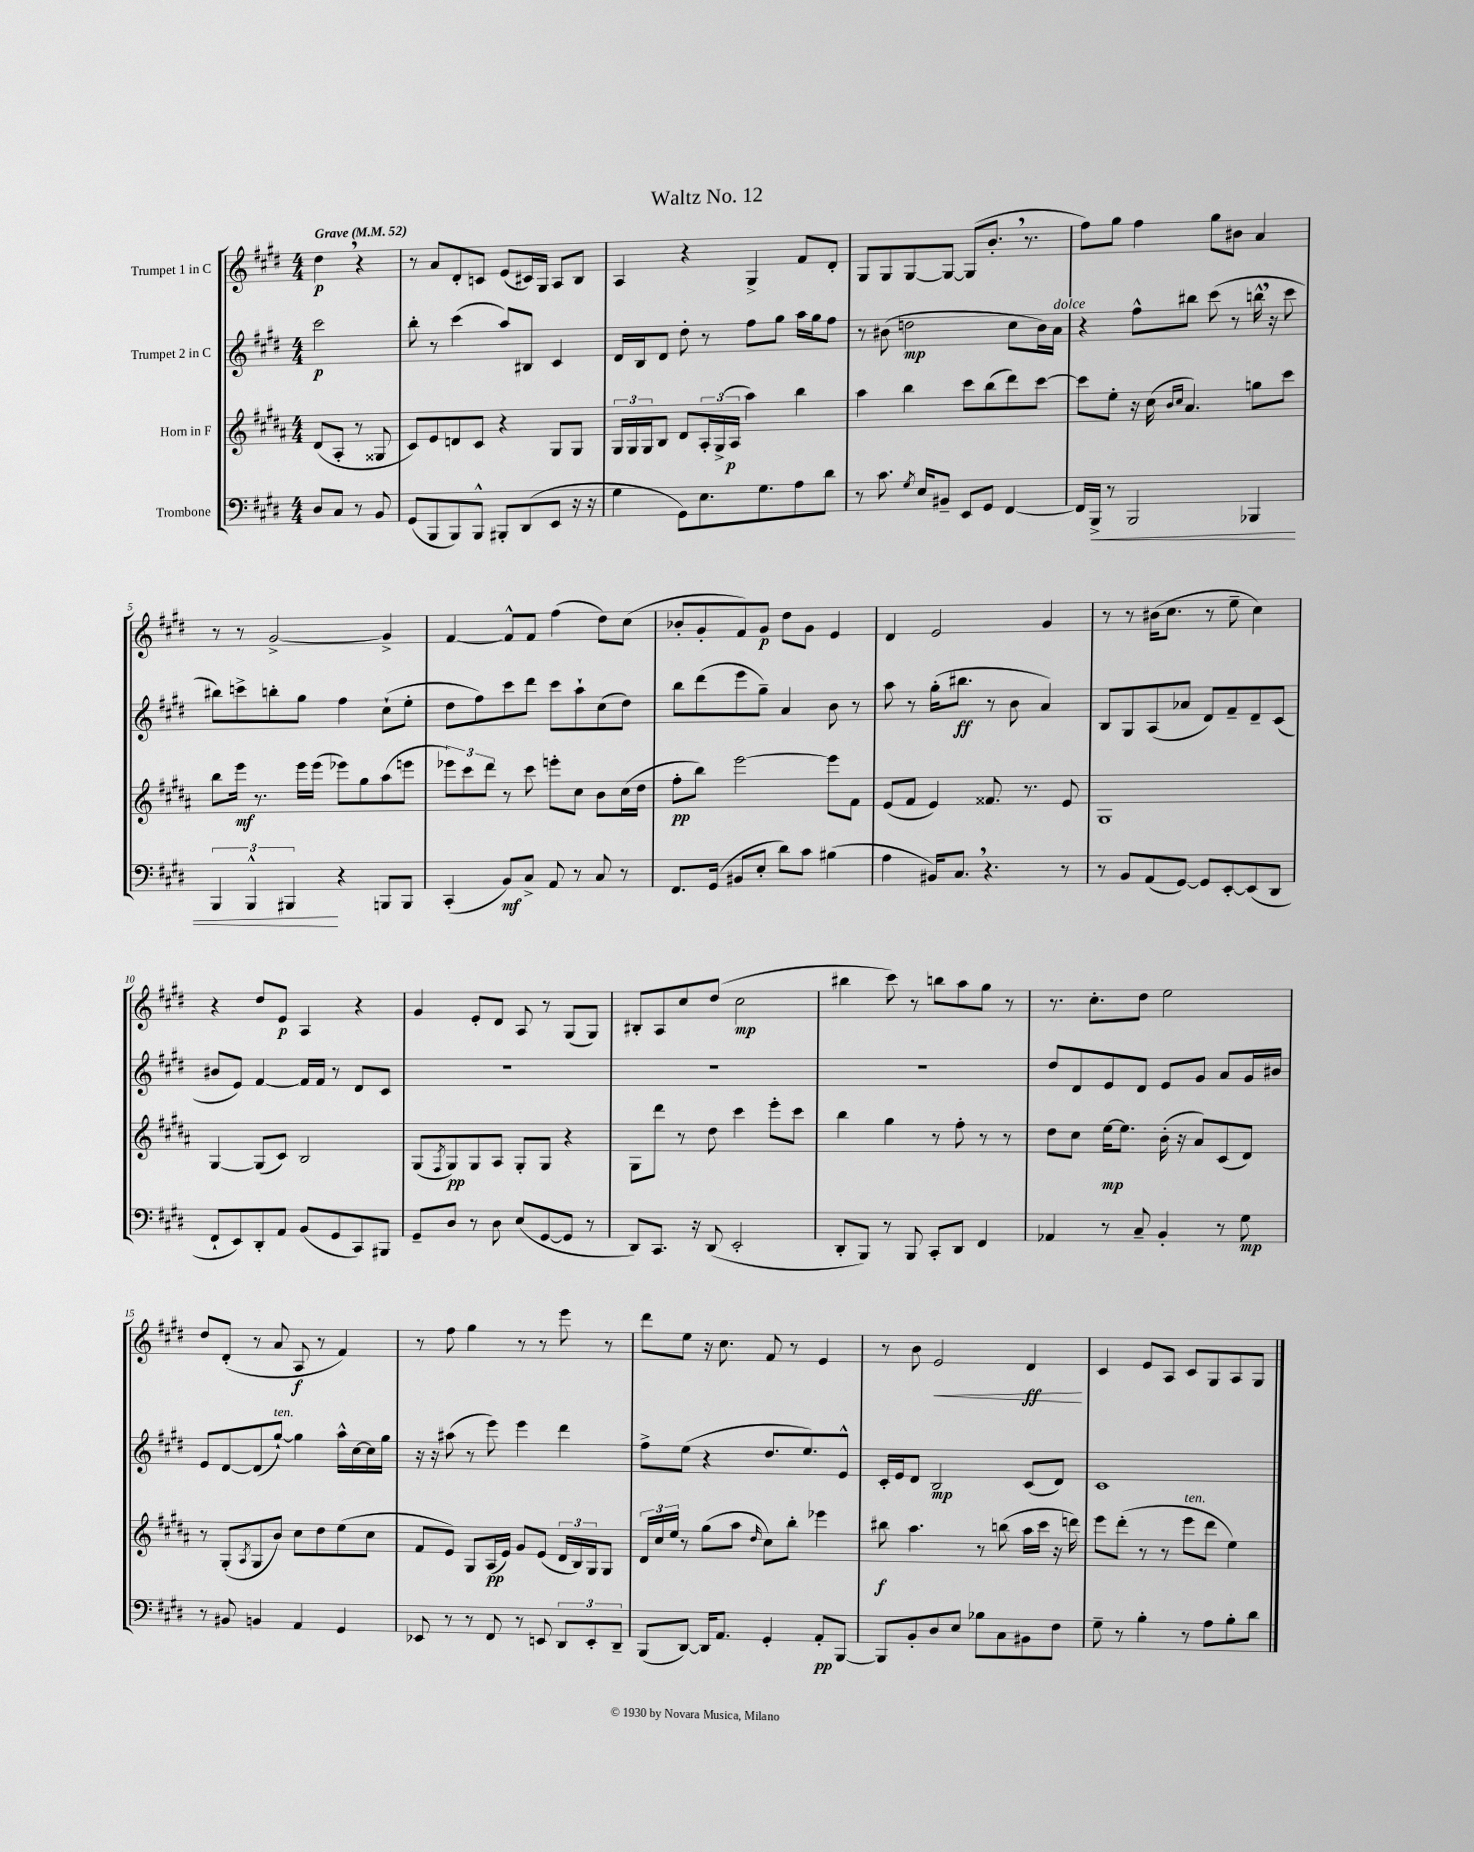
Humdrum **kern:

**kern	**kern	**kern	**kern
*staff4	*staff3	*staff2	*staff1
*clefF4	*clefG2	*clefG2	*clefG2
*k[f#c#g#d#]	*k[f#c#g#d#a#]	*k[f#c#g#d#]	*k[f#c#g#d#]
*M4/4	*M4/4	*M4/4	*M4/4
*MM52	*MM52	*MM52	*MM52
8D#	(8d#	2ccc#	4dd#
8C#	8A#'	.	.
8r	8r	.	4r
8BB	8G##	.	.
=	=	=	=
(8GG#	8c#)	8bb'	8r
8BBB	8e	8r	8a
8BBB)	8d	(4ccc#	8d#'
8BBB^^	8c#	.	8c
8BBB#'	4r	8aa)	(8e
(8DD#	.	8B#	16c#)
.	.	.	16G#
8EE	8G#	4c#	8A
16r	8G#	.	8B
16r	.	.	.
=	=	=	=
4G#	24G#	16d#	4A
.	24G#	.	.
.	.	16B	.
.	24G#	.	.
.	8B	8d#	.
8GG#)	8d#	8dd#'	4r
8.E	24A#'	8r	.
.	(24G#^	.	.
.	24A#	.	.
.	4aa#)	8ff#	4G#^
8.G#	.	.	.
.	.	8gg#	.
8A	4bb	16aa	8f#
.	.	16gg#	.
8d#	.	8ff#	8d#'
=	=	=	=
8r	4aa#	8r	8G#
8.c#	.	(8b#	8G#
.	4bb	2dd	[8G#
8qG#	.	.	.
16E	.	.	.
8BB#~	.	.	8G#_
8EE	8ccc#	.	(8G#]
8GG#	(8bb	.	8.b'
[4FF#	8ddd#)	8cc#	.
.	.	.	8.r
.	[8ccc#	16b#)	.
.	.	16a	.
=	=	=	=
16FF#]	8ccc#]	4r	8ff#)
16BBB^	.	.	.
8r	8ee'	.	8gg#
2BBB	16r	8ff#^^	4ff#
.	(16cc#	.	.
.	16qqb	.	.
.	16qqcc#	.	.
.	4.a#)	8bb#	.
.	.	(8ccc#	8gg#
.	.	8r	8b#
4BBB-	8gg	16bb^^	4a
.	.	16r	.
.	8ccc#	8ccc#	.
=	=	=	=
6BBB	8bb	8bb#)	8r
.	16eee	8ccc^	8r
6BBB^^	.	.	.
.	8.r	.	.
.	.	8bb'	[2g#^
6BBB#	.	.	.
.	16eee	8gg#	.
.	(16eee	.	.
4r	8eee-)	4ff#	.
.	8gg#	.	.
8BBB	(8aa#	(8cc#`	4g#^]
8BBB	8eee	8ee'	.
=	=	=	=
(4CC#'	12eee-)	8dd#	[4f#
.	12ccc#	.	.
.	.	8ff#)	.
.	12ddd#	.	.
8BB)	8r	8ccc#	8f#^^]
8C#^	8ccc#	8ddd#	8f#
8AA	8eee'	8ccc#	(4ff#
8r	8cc#	8aa`	.
8C#	8b	(8cc#	8dd#)
8r	(16cc#	8dd#)	(8cc#
.	16dd#	.	.
=	=	=	=
8.FF#	8ff#'	8bb	8b-'
.	8bb)	(8ddd#	8g#'
(16GG#	.	.	.
8BB#	[2eee	8eee	8f#)
8E'	.	8gg#~)	8g#
8d#)	.	4a	8dd#
8c#	.	.	8g#
(4B#	8eee]	8b	4e
.	8f#	8r	.
=	=	=	=
4A	(8e	8aa	4d#
.	8f#	8r	.
16BB#)	4e)	(16gg#'	2e
8.C#	.	8.bb#	.
4.r	8.f##	8r	.
.	.	8b	.
.	8.r	.	.
.	.	4a)	4g#
8r	8e	.	.
=	=	=	=
8r	1G#	8B	8r
8BB	.	8G#	8r
(8AA	.	(8A	(16b#
.	.	.	8.cc#
[8GG#)	.	8a-	.
8GG#]	.	8d#)	8r
[8EE'	.	8f#~	8ee~
(8EE]	.	8d#~	4cc#)
8DD#	.	(8c#	.
=	=	=	=
8FF#`	[4G#	8b#	4r
8EE)	.	8e)	.
8DD#'	(8G#]	[4f#	8dd#
8AA	8c#)	.	8e
(8BB	2B	16f#]	4A
.	.	16f#	.
8GG#	.	8r	.
8CC#)	.	8d#	4r
8BBB#	.	8c#	.
=	=	=	=
8GG#~	(8G#	1r	4g#
.	8qF#	.	.
8D#	8G#)	.	.
8r	8G#	.	8e'
8D#	8A#	.	8d#
(8E	8G#'	.	8A
[8GG#	8G#	.	8r
8GG#]	4r	.	(8G#
8r	.	.	8G#)
=	=	=	=
8DD#)	8G#	1r	8B#'
8.CC#	8ddd#	.	8A
.	8r	.	8cc#
16r	.	.	.
(8DD#	8dd#	.	(8dd#
2EE'	4ccc#	.	2cc#
.	8eee'	.	.
.	8ccc#	.	.
=	=	=	=
8DD#'	4bb	1r	4bb#
8BBB)	.	.	.
8r	4gg#	.	8ccc#)
8BBB	.	.	8r
8CC#'	8r	.	8bb
8DD#	8ff#'	.	8aa
4FF#	8r	.	8gg#
.	8r	.	8r
=	=	=	=
4AA-	8dd#	8dd#	8.r
.	8cc#	8d#	.
.	.	.	8.cc#'
8r	[16ee	8e	.
.	8.ee]	.	.
8C#~	.	8d#	8dd#
4BB'	(16b'	8e	2ee
.	16r	.	.
.	8a#)	8g#	.
8r	(8c#	8a	.
8G#	8d#)	16g#	.
.	.	16b#	.
=	=	=	=
8r	8r	8e	8dd#
8BB#	(8G#'	[8d#	(8d#'
.	8qA#	.	.
4BB	8G#	(8d#]	8r
.	8b)	[8gg#`)	8a
4AA	8cc#	4gg#]	8A
.	8dd#	.	8r
4GG#	(8ee	16aa^^	4f#)
.	.	[16cc#	.
.	8cc#	16cc#]	.
.	.	16gg#	.
=	=	=	=
8EE-	8f#	16r	8r
.	.	16r	.
8r	8e)	(8aa#	8ff#
8r	8G#	8r	4gg#
8FF#	(16A#	8eee)	.
.	16e)	.	.
8r	8g#	4eee	8r
8EE	(8e	.	8r
12DD#	24d#	4ddd#	8eee
.	24B)	.	.
12EE'	24G#	.	.
.	8G#	.	8r
12DD#~	.	.	.
=	=	=	=
(8BBB	24d#	8ff#^	8ddd#
.	24cc#	.	.
.	24ee	.	.
[8DD#)	8r	(8ee	8ee
16DD#]	(8gg#	4r	16r
8.AA	.	.	8.cc#
.	8aa#	.	.
.	16qqdd#	.	.
4GG#'	8cc#)	8.dd#	8f#
.	8bb'	.	8r
.	.	8.ee)	.
8AA'	4eee-	.	4e
[8BBB	.	8e^^	.
=	=	=	=
8BBB]	8bb#	16c#'	8r
.	.	16e	.
8BB'	4.aa#	8d#	8b
8D#	.	2B	2e
8E	.	.	.
8B-	8r	.	.
8C#	(8bb	.	.
8BB#	16aa#	(8c#	4d#
.	16ccc#	.	.
8F#	16r	8d#)	.
.	16ddd)	.	.
=	=	=	=
8G#~	8eee	1c#	4c#
8r	(8ddd#'	.	.
4B'	8r	.	8e
.	8r	.	8A
8r	8eee	.	8c#
8A	8ddd#	.	8G#
8B'	4ee)	.	8A
8d#	.	.	8G#
==	==	==	==
*-	*-	*-	*-
